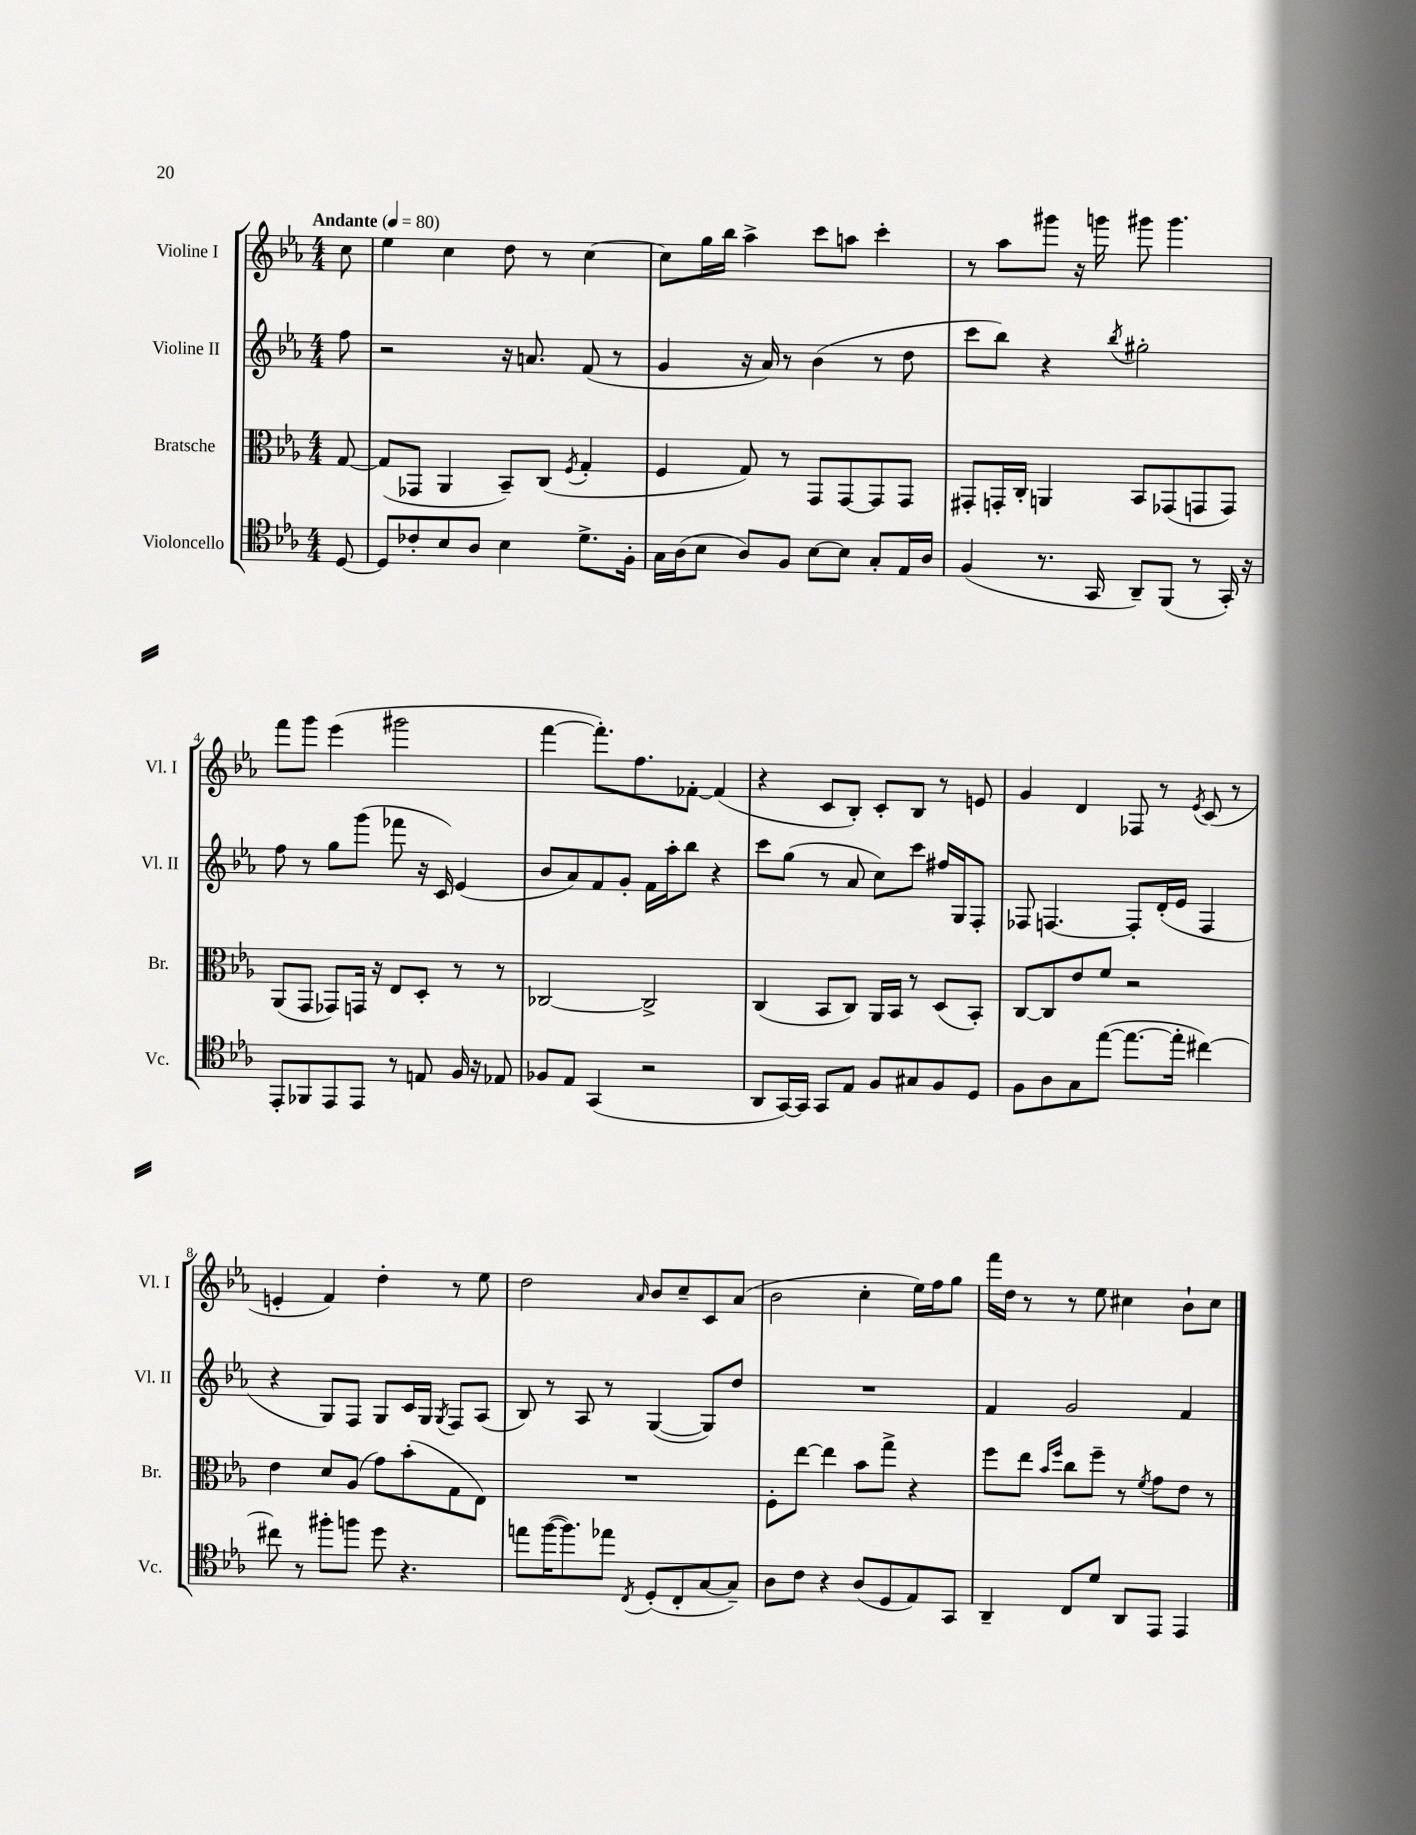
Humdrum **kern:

**kern	**kern	**kern	**kern
*part4	*part3	*part2	*part1
*staff4	*staff3	*staff2	*staff1
*I"Violoncello	*I"Bratsche	*I"Violine II	*I"Violine I
*I'Vc.	*I'Br.	*I'Vl. II	*I'Vl. I
*clefC4	*clefC3	*clefG2	*clefG2
*k[b-e-a-]	*k[b-e-a-]	*k[b-e-a-]	*k[b-e-a-]
*M4/4	*M4/4	*M4/4	*M4/4
*MM80	*MM80	*MM80	*MM80
=	=	=	=
!	!	!	!LO:TX:a:B:t=Andante
[8D/	[8G/	8ff\	8cc\
=1	=1	=1	=1
8D/L]	(8G/L]	2r	4ee-\
8c-X'/	8GG-X/J	.	.
8B-/	4AA-/	.	4cc\
8A-/J	.	.	.
4B-\	8BB-~/L)	16r	8dd\
.	.	8.an/	.
.	(8C/J	.	8r
.	8qF/	.	.
8.d^\L	4G'/	(8f/	[4cc\
.	.	8r	.
16F'\Jk	.	.	.
=2	=2	=2	=2
16G\LL	4F/	4g/	8cc\L]
(16A-\J	.	.	.
8B-\J	.	.	16gg\L
.	.	.	16bb-\JJ
8A-/L)	8G/)	16r	4aa-^\
.	.	16a-/)	.
8F/J	8r	8r	.
[8B-\L	8GG/L	(4b-\	8ccc\L
8B-\J]	[8GG/	.	8aan\J
8G'/L	8GG/]	8r	4ccc'\
16E-/L	8GG/J	8dd\	.
16A-/JJ	.	.	.
=3	=3	=3	=3
(4F/	8GG#X'/L	8ccc\L	8r
.	16GGn'/L	8bb-\J)	8aa-\L
.	16C'/JJ	.	.
8.r	4AAn/	4r	8ggg#X\J
.	.	.	16r
16GG/	.	.	16gggn\
.	.	8qbb-/	.
8AA-~/L)	8BB-/L	2gg#X'\	8ggg#X\
(8FF/J	(8GG-X/	.	4.ggg#\
8r	8GGn/	.	.
16GG'/)	8GG/J)	.	.
16r	.	.	.
!!LO:LB:g=z
=4	=4	=4	=4
8EE-'/L	(8AA-/L	8ff\	8fff\L
8FF-X/	8GG/J	8r	8ggg\J
8EE-/	8GG-X/L)	8gg\L	(4eee-\
8EE-/J	16GGn/Jk	(8ggg\J	.
.	16r	.	.
8r	8E-/L	8fff-X\	2ggg#X\
8En/	8D'/J	16r	.
.	.	16c/)	.
16F/	8r	(4e-/	.
16r	.	.	.
8E-X/	8r	.	.
=5	=5	=5	=5
8F-X/L	[2C-X/	8b-/L	[4fff\
8E-/J	.	8a-/)	.
(4GG/	.	8f/	8.fff'\L])
.	.	8g'/J	.
.	.	.	8.ff\
2r	2C-^/]	16f\LL	.
.	.	16aa-'\J	.
.	.	8bb-\J	[8f-X'\J
.	.	4r	(4f-/]
=6	=6	=6	=6
8AA-/L	(4C/	8ccc\L	4r
[16GG/L)	.	(8gg\J	.
16GG/JJ]	.	.	.
8GG/L	8BB-/L	8r	8c/L
8E-/J	8C/J)	8a-/	8B-'/J)
8F/L	16AA-/LL	8cc\L)	8c'/L
.	16BB-/JJ	.	.
8G#X/	8r	8ccc\J	8B-/J
8F/	(8D/L	16ff#X/LL	8r
.	.	16G/J	.
8D/J	8BB-'/J)	8F'/J	8en/
=7	=7	=7	=7
8F\L	[8C/L	8F-X/	4g/
8A-\	8C/]	[4.Fn/	.
8G\	8e-/	.	4d/
([8ee-\J	8f/J	.	.
8.ee-\L_	2r	8F'/L]	8F-X/
.	.	(16d'/L	8r
16ee-'\Jk]	.	16e-/JJ	.
.	.	.	8qe-/
[4cc#X\)	.	4F/	(8c/
.	.	.	8r
!!LO:LB:g=z
=8	=8	=8	=8
8cc#X\]	4e-\	4r	4en'/
8r	.	.	.
8ff#X'\L	8d/L	8G/L)	4f/)
8ffn\J	(8A-/J	8F/J	.
8dd\	8g\L)	8G/L	4dd'\
4.r	(8b-'\	16c/L	.
.	.	16G/JJ	.
.	.	8qG/	.
.	8G\	8F/L	8r
.	8E-\J)	(8A-/J	8ee-\
=9	=9	=9	=9
8een\L	1r	8B-/)	2dd\
([16ff\K	.	8r	.
8.ff\])	.	.	.
.	.	8A-/	.
8ee-X\J	.	8r	.
8qC/	.	.	16qqa-/
(8D'/L	.	([4G/	8b-/L
8C'/	.	.	8cc~/
[8G/	.	8G/L])	8c/
8G~/J])	.	8dd/J	(8a-/J
=10	=10	=10	=10
8A-\L	8F'\L	1r	2b-\
8c\J	[8ee-\J	.	.
4r	4ee-\]	.	.
(8A-/L	8b-\L	.	4cc'\
8D/	8gg^\J	.	.
8E-/)	4r	.	16ee-\LL)
.	.	.	16ff\J
8GG/J	.	.	8gg\J
=11	=11	=11	=11
4AA-~/	8ff\L	4f/	16fff\LL
.	.	.	16dd\JJ
.	8ee-\J	.	8r
.	16qqb-/LL	.	.
.	16qqff/JJ	.	.
8C/L	8cc\L	2g/	8r
8d/J	8ff~\J	.	8ee-\
8AA-/L	8r	.	4cc#X\
.	8qf/	.	.
8EE-/J	8g\L	.	.
4EE-/	8e-\J	4f/	8b-`\L
.	8r	.	8cc#\J
==	==	==	==
*-	*-	*-	*-
